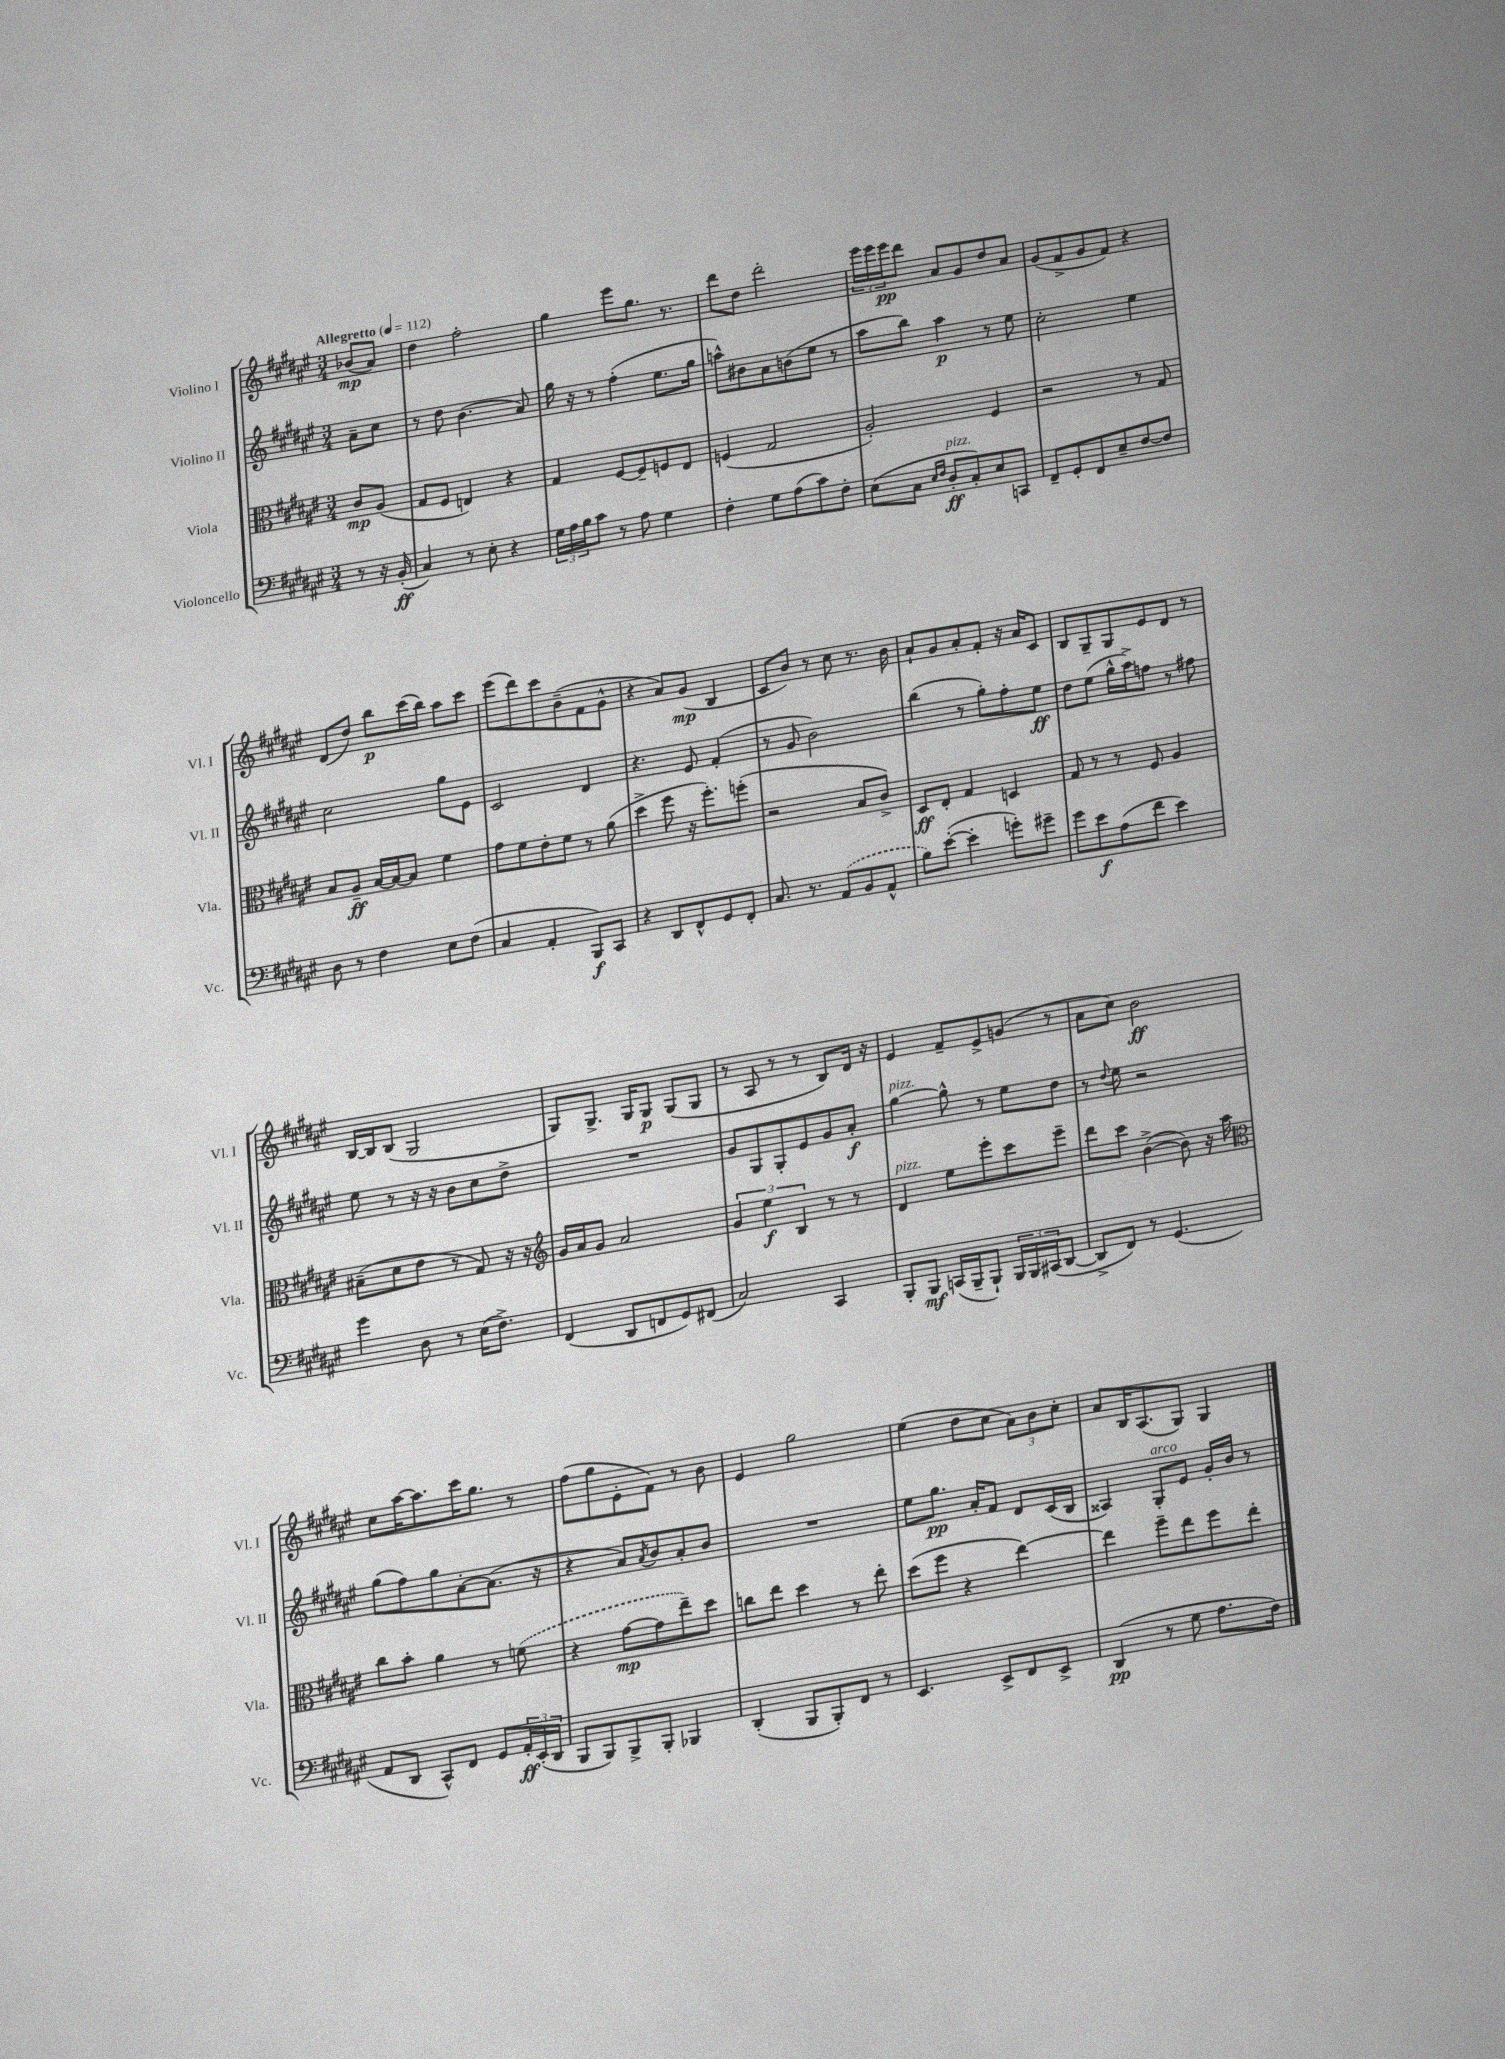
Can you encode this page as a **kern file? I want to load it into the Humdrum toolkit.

**kern	**dynam	**kern	**dynam	**kern	**dynam	**kern	**dynam
*part4	*part4	*part3	*part3	*part2	*part2	*part1	*part1
*staff4	*staff4	*staff3	*staff3	*staff2	*staff2	*staff1	*staff1
*I"Violoncello	*	*I"Viola	*	*I"Violino II	*	*I"Violino I	*
*I'Vc.	*	*I'Vla.	*	*I'Vl. II	*	*I'Vl. I	*
*clefF4	*	*clefC3	*	*clefG2	*	*clefG2	*
*k[f#c#g#d#a#e#]	*	*k[f#c#g#d#a#e#]	*	*k[f#c#g#d#a#e#]	*	*k[f#c#g#d#a#e#]	*
*M3/4	*	*M3/4	*	*M3/4	*	*M3/4	*
*MM112	*	*MM112	*	*MM112	*	*MM112	*
=	=	=	=	=	=	=	=
!	!	!	!	!	!	!LO:TX:a:B:t=Allegretto	!
8r	.	8c#/L	mp	8a#~\L	.	(8b-X/L	mp
16r	.	(8A#/J	.	8cc#\J	.	8a#/J)	.
(16BB'/	ff	.	.	.	.	.	.
=1	=1	=1	=1	=1	=1	=1	=1
4C#/)	.	8G#/L	.	8r	.	4dd#\	.
.	.	8F#/J	.	8dd#\	.	.	.
8r	.	4En/)	.	(4.b\	.	2ff#'\	.
8E#'\	.	.	.	.	.	.	.
4r	.	4r	.	.	.	.	.
.	.	.	.	8a#/)	.	.	.
=2	=2	=2	=2	=2	=2	=2	=2
24G#\LL	.	4G#/	.	16gg#\	.	4gg#\	.
24A#\	.	.	.	.	.	.	.
.	.	.	.	16r	.	.	.
24B\J	.	.	.	.	.	.	.
8c#\J	.	.	.	8r	.	.	.
8r	.	[8F#/L	.	(4ff#'\	.	8eee#\L	.
8A#\	.	8F#~/]	.	.	.	8.gg#\J	.
4G#\	.	8Fn/	.	8.ee#\L	.	.	.
.	.	.	.	.	.	8.r	.
.	.	8E#/J	.	.	.	.	.
.	.	.	.	16gg#\Jk	.	.	.
=3	=3	=3	=3	=3	=3	=3	=3
4F#'\	.	(4Fn/	.	8aan^^\L)	.	8ddd#\L	.
.	.	.	.	8b#X\	.	8dd#\J	.
8G#\L	.	2G#/	.	8a#\	.	2ddd#'\	.
(8A#\	.	.	.	(8bn\	.	.	.
8c#\)	.	.	.	8ee#\J	.	.	.
8F#'\J	.	.	.	8r	.	.	.
=4	=4	=4	=4	=4	=4	=4	=4
(8E#\L	.	2A#'/)	.	8aa#\L	.	24eee#\LL	.
.	.	.	.	.	.	24eee#\	.
.	.	.	.	.	.	24eee#\J	pp
8C#\J	.	.	.	8bb\J)	.	8ddd#\J	.
16qqE#/LL	.	.	.	.	.	.	.
16qqF#/JJ	.	.	.	.	.	.	.
!LO:TX:a:i:t=pizz.	!	!	!	!	!	!	!
8D#'/L	ff	.	.	4aa#\	p	8a#/L	.
8C#'/)	.	.	.	.	.	8g#/	.
8E#/	.	4F#/	.	8r	.	8dd#/	.
8CCn/J	.	.	.	8ee#\	.	8a#/J	.
=5	=5	=5	=5	=5	=5	=5	=5
8FF#~/L	.	2r	.	2cc#'\	.	(8g#/L	.
8GG#'/	.	.	.	.	.	8f#^/	.
8FF#/	.	.	.	.	.	8g#/	.
8E#~/	.	.	.	.	.	8f#/J)	.
[8F#/	.	8r	.	4ee#\	.	4r	.
8F#/J]	.	8G#/	.	.	.	.	.
!!LO:LB:g=z
=6	=6	=6	=6	=6	=6	=6	=6
8D#\	.	8B/L	.	2cc#\	.	(8d#/L	.
8r	.	8A#~/J	ff	.	.	8dd#/J)	.
4F#\	.	[16B/LL	.	.	.	8bb\L	p
.	.	16B/J_	.	.	.	.	.
.	.	8B/J]	.	.	.	(16ccc#\L	.
.	.	.	.	.	.	16bb\JJ)	.
8E#\L	.	4f#\	.	8gg#\L	.	8aa#\L	.
(8F#\J	.	.	.	8e#\J	.	8ccc#\J	.
=7	=7	=7	=7	=7	=7	=7	=7
4C#/	.	8g#\L	.	2c#/	.	(8eee#\L	.
.	.	8f#\	.	.	.	8ddd#\)	.
4AA#'/	.	8e#'\	.	.	.	8ccc#\	.
.	.	8f#\J	.	.	.	(8b~\	.
8BBB/L)	f	8r	.	4d#/	.	8f#\	.
8CC#/J	.	(8a#\	.	.	.	8g#^^\J	.
=8	=8	=8	=8	=8	=8	=8	=8
4r	.	4dd#^\	.	4.r	.	4r	.
8DD#/L	.	8ff#\	.	.	.	8a#/L)	.
8FF#^^/	.	16r	.	8e#/	.	(8g#/J	mp
.	.	8.ff#'\L)	.	.	.	.	.
8GG#/	.	.	.	(4f#'/	.	4B/	.
8FF#'/J	.	(8ffn'\J	.	.	.	.	.
=9	=9	=9	=9	=9	=9	=9	=9
8.C#/	.	2r	.	8r	.	8c#/L	.
.	.	.	.	8g#/	.	8b/J)	.
8.r	.	.	.	.	.	.	.
.	.	.	.	2b\)	.	8r	.
(8AA#/L	.	.	.	.	.	8cc#\	.
8BB/	.	8B/L	.	.	.	8.r	.
8AA#^^/J	.	8c#^/J)	.	.	.	.	.
.	.	.	.	.	.	16b\	.
=10	=10	=10	=10	=10	=10	=10	=10
8B\L)	.	8D#/L	ff	(4bb\	.	8a#`/L	.
([8e#'\J	.	8E#'/J	.	.	.	8g#/	.
4e#'\]	.	4G#/	.	8r	.	8a#'/	.
.	.	.	.	8gg#'\L)	.	8f#'/J	.
8gn'\L)	.	4Dn/	.	8ff#'\	.	16r	.
.	.	.	.	.	.	16a#/KL	.
8g#X~\J	.	.	.	8ee#\J	ff	8c#/J	.
=11	=11	=11	=11	=11	=11	=11	=11
8g#\L	.	8G#/	.	8dd#\L	.	8B/L	.
8e#\	f	8r	.	(8ee#\J	.	8G#~/	.
(8A#\	.	8r	.	16gg#^^\LL	.	8G#/	.
.	.	.	.	16aa#^\J)	.	.	.
8f#\J	.	8F#/	.	8ffn\J	.	8e#/	.
4e#\)	.	4A#/	.	8r	.	8d#/J	.
.	.	.	.	8ff#X\	.	8r	.
!!LO:LB:g=z
=12	=12	=12	=12	=12	=12	=12	=12
4g#\	.	(8B#X~\L	.	8ee#\	.	[16B/LL	.
.	.	.	.	.	.	16B/J]	.
.	.	8d#\	.	8r	.	(8B/J	.
8D#\	.	8e#\J	.	16r	.	2G#/	.
.	.	.	.	16r	.	.	.
8r	.	8r	.	8b\L	.	.	.
(16E#\KL	.	8G#/)	.	8cc#\	.	.	.
8.F#^\J)	.	.	.	.	.	.	.
.	.	16r	.	8dd#^\J	.	.	.
.	.	16r	.	.	.	.	.
=13	=13	=13	=13	=13	=13	=13	=13
*	*	*clefG2	*	*	*	*	*
(4FF#/	.	16g#/LL	.	2.r	.	8G#/L)	.
.	.	16a#/J	.	.	.	.	.
.	.	8g#/J	.	.	.	8.G#^/J	.
8DD#/L	.	2a#/	.	.	.	.	.
.	.	.	.	.	.	16G#/KL	.
8FFn/	.	.	.	.	.	8G#/J	p
8GG#/)	.	.	.	.	.	(8G#/L	.
(8FF#X/J	.	.	.	.	.	8G#/J	.
=14	=14	=14	=14	=14	=14	=14	=14
2C#/)	.	6g#/	.	8g#/L	.	8r	.
.	.	.	.	8G#/	.	8A#/	.
.	.	6ee#\	f	.	.	.	.
.	.	.	.	8G#'/	.	8r	.
.	.	6B/	.	.	.	.	.
.	.	.	.	8e#/	.	8r	.
4CC#/	.	8r	.	8g#/	.	8B/L)	.
.	.	8r	.	8a#'/J	f	16d#/Jk	.
.	.	.	.	.	.	16r	.
=15	=15	=15	=15	=15	=15	=15	=15
!	!	!	!	!LO:TX:a:i:t=pizz.	!	!	!
!	!	!LO:TX:a:i:t=pizz.	!	!	!	!	!
8BBB'/L	.	4d#/	.	[4gg#\	.	4e#/	.
8BBB/J	mf	.	.	.	.	.	.
(16CCn/LL	.	8ee#\L	.	8gg#^^\]	.	8f#~/L	.
16BBB~/J	.	.	.	.	.	.	.
8BBB`/J)	.	8eee#'\	.	8r	.	8e#^/	.
24BBB/LL	.	8ccc#\	.	8ee#\L	.	(8gn/J	.
24BBB/	.	.	.	.	.	.	.
(24CC#X/J	.	.	.	.	.	.	.
[8DD#/J	.	8eee#~\J	.	8dd#\J	.	8r	.
=16	=16	=16	=16	=16	=16	=16	=16
8DD#^/L]	.	8ddd#\L	.	8r	.	8a#\L	.
.	.	.	.	8qqdd#/	.	.	.
8FF#/J)	.	8ccc#\J	.	8ee#\	.	8cc#\J)	.
8r	.	([4b^\	.	2r	.	2b\	ff
(4.GG#/	.	.	.	.	.	.	.
.	.	8b\])	.	.	.	.	.
.	.	16r	.	.	.	.	.
.	.	16aa#\	.	.	.	.	.
!!LO:LB:g=z
=17	=17	=17	=17	=17	=17	=17	=17
*	*	*clefC3	*	*	*	*	*
8AA#/L	.	8cc#\L	.	(8gg#\L	.	8cc#\L	.
8DD#/J	.	8b'\J	.	8ff#\)	.	[16aa#\K	.
.	.	.	.	.	.	8.aa#\]	.
8CC#^^/L)	.	4a#\	.	8gg#\	.	.	.
8FF#/J	.	.	.	[8a#'\	.	16ccc#\K	.
.	.	.	.	.	.	8.gg#\J	.
8GG#/L	.	8r	.	(8.a#\J]	.	.	.
24AA#'/L	ff	(8fn\	.	.	.	8r	.
(24EE#'/	.	.	.	.	.	.	.
.	.	.	.	16r	.	.	.
24DD#/JJ	.	.	.	.	.	.	.
=18	=18	=18	=18	=18	=18	=18	=18
8BBB/L	.	4r	.	4r	.	(8ff#\L	.
8BBB/)	.	.	.	.	.	8gg#\	.
8BBB^/	.	[8g#\L	mp	8a#/L)	.	8e#'\	.
.	.	.	.	8qa#/	.	.	.
8BBB'/J	.	8g#\]	.	8b/	.	8f#\J)	.
4BBB-X/	.	8ee#~\)	.	8a#'/	.	8r	.
.	.	8dd#\J	.	8b/J	.	8b\	.
=19	=19	=19	=19	=19	=19	=19	=19
(4DD#'/	.	8ccn\L	.	2.r	.	4e#/	.
.	.	8ee#\J	.	.	.	.	.
8BBB/L	.	4dd#\	.	.	.	2gg#\	.
8BBB'/)	.	.	.	.	.	.	.
8FF#/J	.	8r	.	.	.	.	.
8r	.	8ee#'\	.	.	.	.	.
=20	=20	=20	=20	=20	=20	=20	=20
4.EE#/	.	(8dd#\L	.	8ee#\L	.	(4ee#\	.
.	.	8ff#\J	.	8.gg#\J	pp	.	.
.	.	4r	.	.	.	8dd#\L	.
.	.	.	.	16a#'/KL	.	.	.
8EE#^/L	.	.	.	8f#/J	.	8cc#\J	.
8FF#/	.	[4ee#\)	.	8d#/L	.	12a#\L)	.
.	.	.	.	.	.	12b\	.
8EE#^/J	.	.	.	(16c#/L	.	.	.
.	.	.	.	.	.	12cc#'\J	.
.	.	.	.	16B/JJ	.	.	.
=21	=21	=21	=21	=21	=21	=21	=21
(4DD#/	pp	4ee#\]	.	4A##X/)	.	8a#/L	.
.	.	.	.	.	.	16B/K	.
.	.	.	.	.	.	(8.A#/	.
!	!	!	!	!LO:TX:a:i:t=arco	!	!	!
8r	.	8ff#~\L	.	8G#'/L	.	.	.
8G#\	.	8ee#\	.	8e#/J	.	8G#/J)	.
8.A#\L	.	8ff#\	.	16g#'/LL	.	4G#/	.
.	.	.	.	16b/JJ	.	.	.
.	.	8ee#'\J	.	8r	.	.	.
16F#\Jk)	.	.	.	.	.	.	.
==	==	==	==	==	==	==	==
*-	*-	*-	*-	*-	*-	*-	*-
